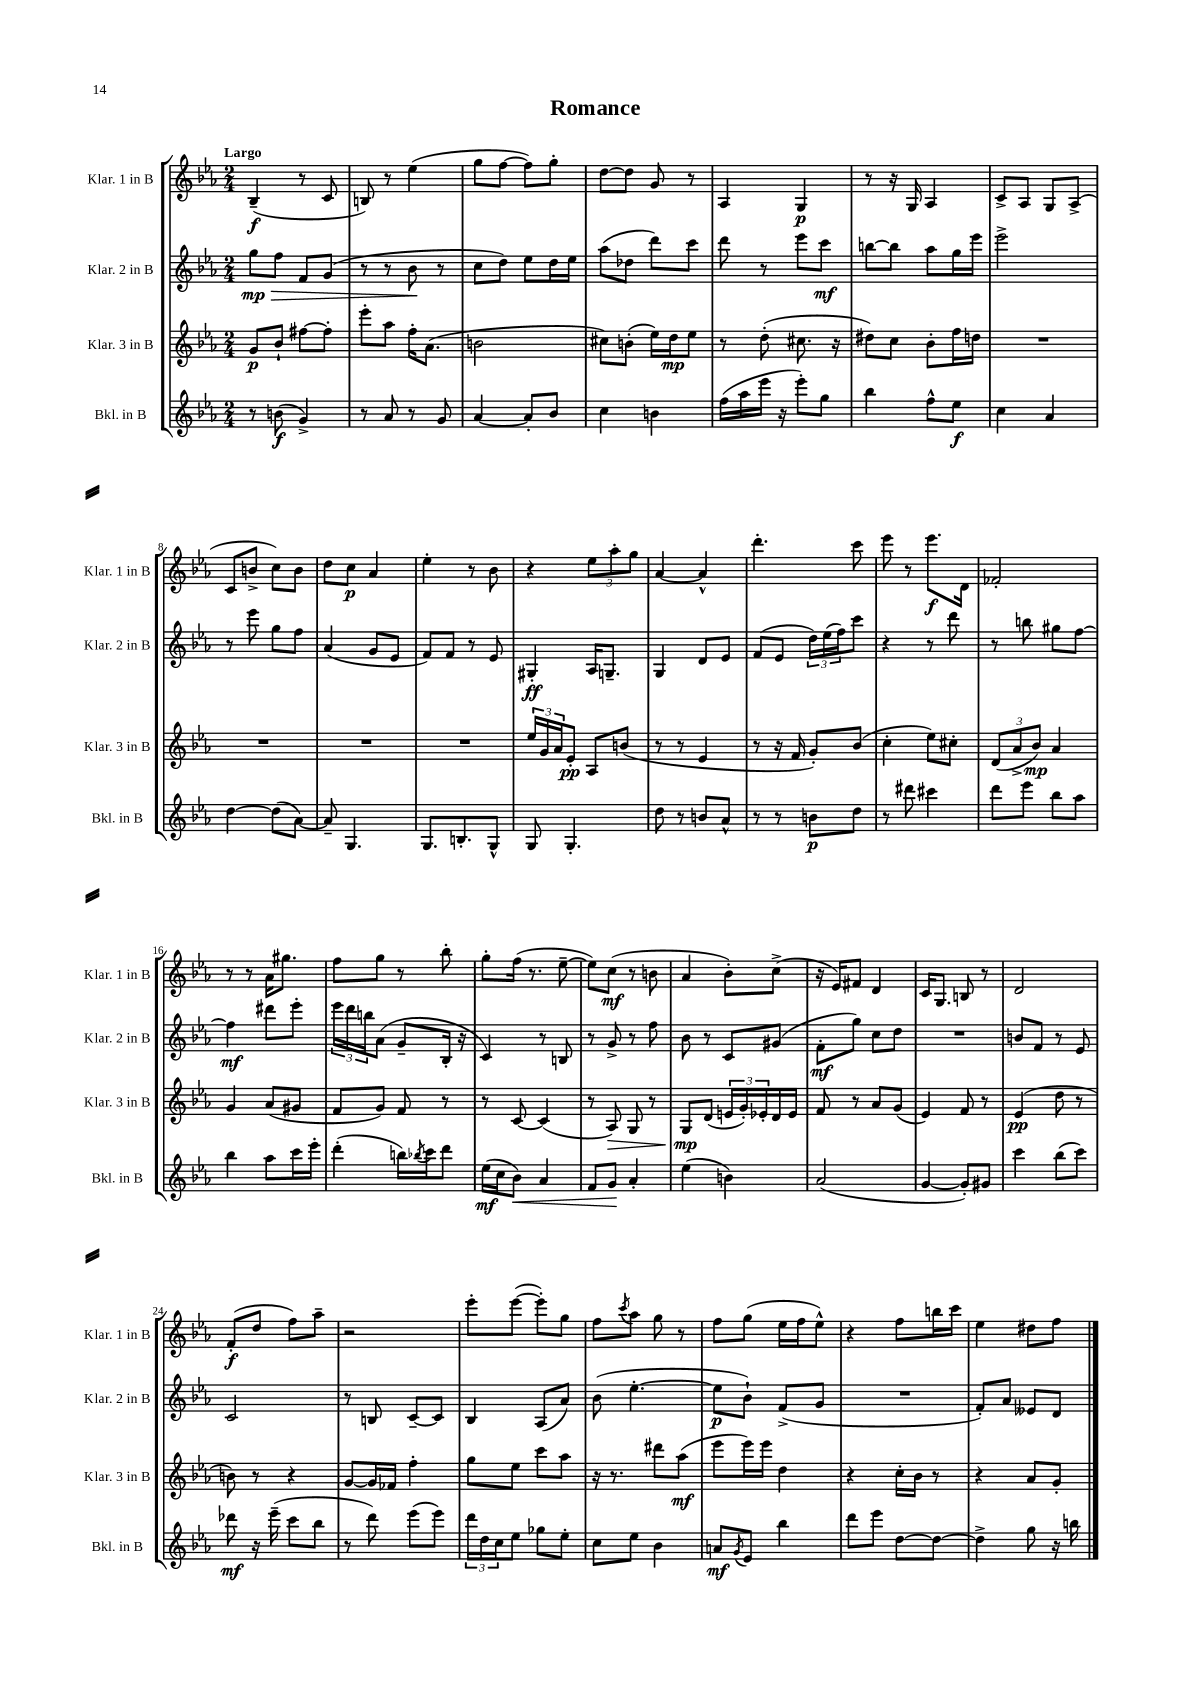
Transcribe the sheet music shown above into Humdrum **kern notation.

**kern	**kern	**kern	**kern
*staff4	*staff3	*staff2	*staff1
*clefG2	*clefG2	*clefG2	*clefG2
*k[b-e-a-]	*k[b-e-a-]	*k[b-e-a-]	*k[b-e-a-]
*M2/4	*M2/4	*M2/4	*M2/4
8r	8g	8gg	(4B-~
(8b	8b-`	8ff	.
4g^)	[8ff#	8f	8r
.	8ff#']	(8g	8c
=	=	=	=
8r	8eee-'	8r	8B)
8a-	8aa-	8r	8r
8r	16ff'	8b-	(4ee-
.	(8.a-	.	.
8g	.	8r	.
=	=	=	=
[4a-	2b	8cc	8gg
.	.	8dd)	[8ff
8a-']	.	8ee-	8ff])
8b-	.	16dd	8gg'
.	.	16ee-	.
=	=	=	=
4cc	8cc#)	(8aa-	[8dd
.	(8b'	8dd-	8dd]
4b	16ee-)	8ddd)	8g
.	16dd	.	.
.	8ee-	8ccc	8r
=	=	=	=
(16ff	8r	8ddd	4A-
16aa-	.	.	.
16eee-	(8dd'	8r	.
16r	.	.	.
8eee-')	8.cc#	8eee-	4G
8gg	.	8ccc	.
.	16r	.	.
=	=	=	=
4bb-	8dd#)	[8bb	8r
.	8cc	8bb]	16r
.	.	.	16G
8ff^^	8b-'	8aa-	4A-
8ee-	16ff	16gg	.
.	16dd	16eee-	.
=	=	=	=
4cc	2r	2eee-^	8c^
.	.	.	8A-
4a-	.	.	8G
.	.	.	(8A-^
=	=	=	=
[4dd	2r	8r	8c
.	.	8eee-	8b^
(8dd]	.	8gg	8cc)
[8a-)	.	8ff	8b
=	=	=	=
8a-~]	2r	(4a-	8dd
4.G	.	.	8cc
.	.	8g	4a-
.	.	8e-	.
=	=	=	=
8.G	2r	8f)	4ee-'
.	.	8f	.
8.B'	.	.	.
.	.	8r	8r
8G^^	.	8e-	8b-
=	=	=	=
8G	24ee-	4G#'	4r
.	24g	.	.
.	24a-	.	.
4.G'	8e-'	.	.
.	8A-	16A-	12ee-
.	.	8.G~	.
.	.	.	12aa-'
.	(8b	.	.
.	.	.	12gg
=	=	=	=
8dd	8r	4G	[4a-
8r	8r	.	.
8b	4e-	8d	4a-^^]
8a-^^	.	8e-	.
=	=	=	=
8r	8r	(8f	4.ddd'
8r	16r	8e-	.
.	16f	.	.
8b	8g')	24dd)	.
.	.	(24ee-	.
.	.	24ff)	.
8dd	(8b-	8ccc	8ccc
=	=	=	=
8r	4cc'	4r	8eee-
8ddd#	.	.	8r
4ccc#	8ee-)	8r	8.eee-
.	8cc#'	8ddd	.
.	.	.	16d
=	=	=	=
8ddd	(12d	8r	2f-'
.	12a-^	.	.
8eee-	.	8bb	.
.	12b-)	.	.
8bb-	4a-	8gg#	.
8aa-	.	[8ff	.
=	=	=	=
4bb-	4g	4ff]	8r
.	.	.	8r
8aa-	(8a-	8ddd#	16a-
.	.	.	8.gg#
16ccc	8g#	8eee-'	.
16eee-'	.	.	.
=	=	=	=
(4ddd'	8f	24eee-	8ff
.	.	24ddd	.
.	.	24bb	.
.	8g)	(8a-	8gg
16bb)	8f	8g~	8r
8qbb-	.	.	.
16ccc	.	.	.
8ddd	8r	16B-'	8bb-'
.	.	16r	.
=	=	=	=
(16ee-	8r	4c)	8gg'
16cc	.	.	.
8b-)	[8c	.	(16ff
.	.	.	8.r
4a-	(4c]	8r	.
.	.	8B	[8ee-~
=	=	=	=
8f	8r	8r	8ee-])
8g	8A-)	8g^	(8cc
4a-'	8G	8r	8r
.	8r	8ff	8b
=	=	=	=
(4ee-	8G	8b-	4a-
.	(8d	8r	.
4b)	24e	8c	8b-')
.	24g')	.	.
.	24e-'	.	.
.	16d	(8g#	(8cc^
.	16e-	.	.
=	=	=	=
(2a-	8f	8f'	16r
.	.	.	16e-)
.	8r	8gg)	8f#
.	8a-	8cc	4d
.	(8g	8dd	.
=	=	=	=
[4g	4e-)	2r	16c
.	.	.	8.G
8g'])	8f	.	8B
8g#	8r	.	8r
=	=	=	=
4ccc	(4e-	8b	2d
.	.	8f	.
(8bb-	8dd	8r	.
8ccc)	8r	8e-	.
=	=	=	=
8ddd-	8b)	2c	(8f'
16r	8r	.	8dd
(16eee-~	.	.	.
8ccc	4r	.	8ff)
8bb-	.	.	8aa-~
=	=	=	=
8r	[8g	8r	2r
8ddd)	16g]	8B	.
.	16f-	.	.
(8eee-	4ff'	[8c~	.
8eee-)	.	8c]	.
=	=	=	=
24ddd	8gg	4B-	8eee-'
24dd	.	.	.
24cc	.	.	.
8ee-	8ee-	.	([8eee-
8gg-	8ccc	(8A-	8eee-'])
8ee-'	8aa-	8a-)	8gg
=	=	=	=
8cc	16r	(8b-	8ff
.	8.r	.	.
.	.	.	8qccc
8ee-	.	[4.ee-'	8aa-
4b-	8ddd#	.	8gg
.	(8aa-	.	8r
=	=	=	=
8a	8eee-	8ee-]	8ff
8qg	.	.	.
8e-	16eee-)	8b-`)	(8gg
.	16eee-	.	.
4bb-	4dd	(8f^	16ee-
.	.	.	16ff
.	.	8g	8ee-^^)
=	=	=	=
8ddd	4r	2r	4r
8eee-	.	.	.
[8dd	16cc'	.	8ff
.	16b-	.	.
8dd_	8r	.	16bb
.	.	.	16ccc
=	=	=	=
4dd^]	4r	8f')	4ee-
.	.	8a-	.
8gg	8a-	8e--	8dd#
16r	8g'	8d	8ff
16bb	.	.	.
==	==	==	==
*-	*-	*-	*-
